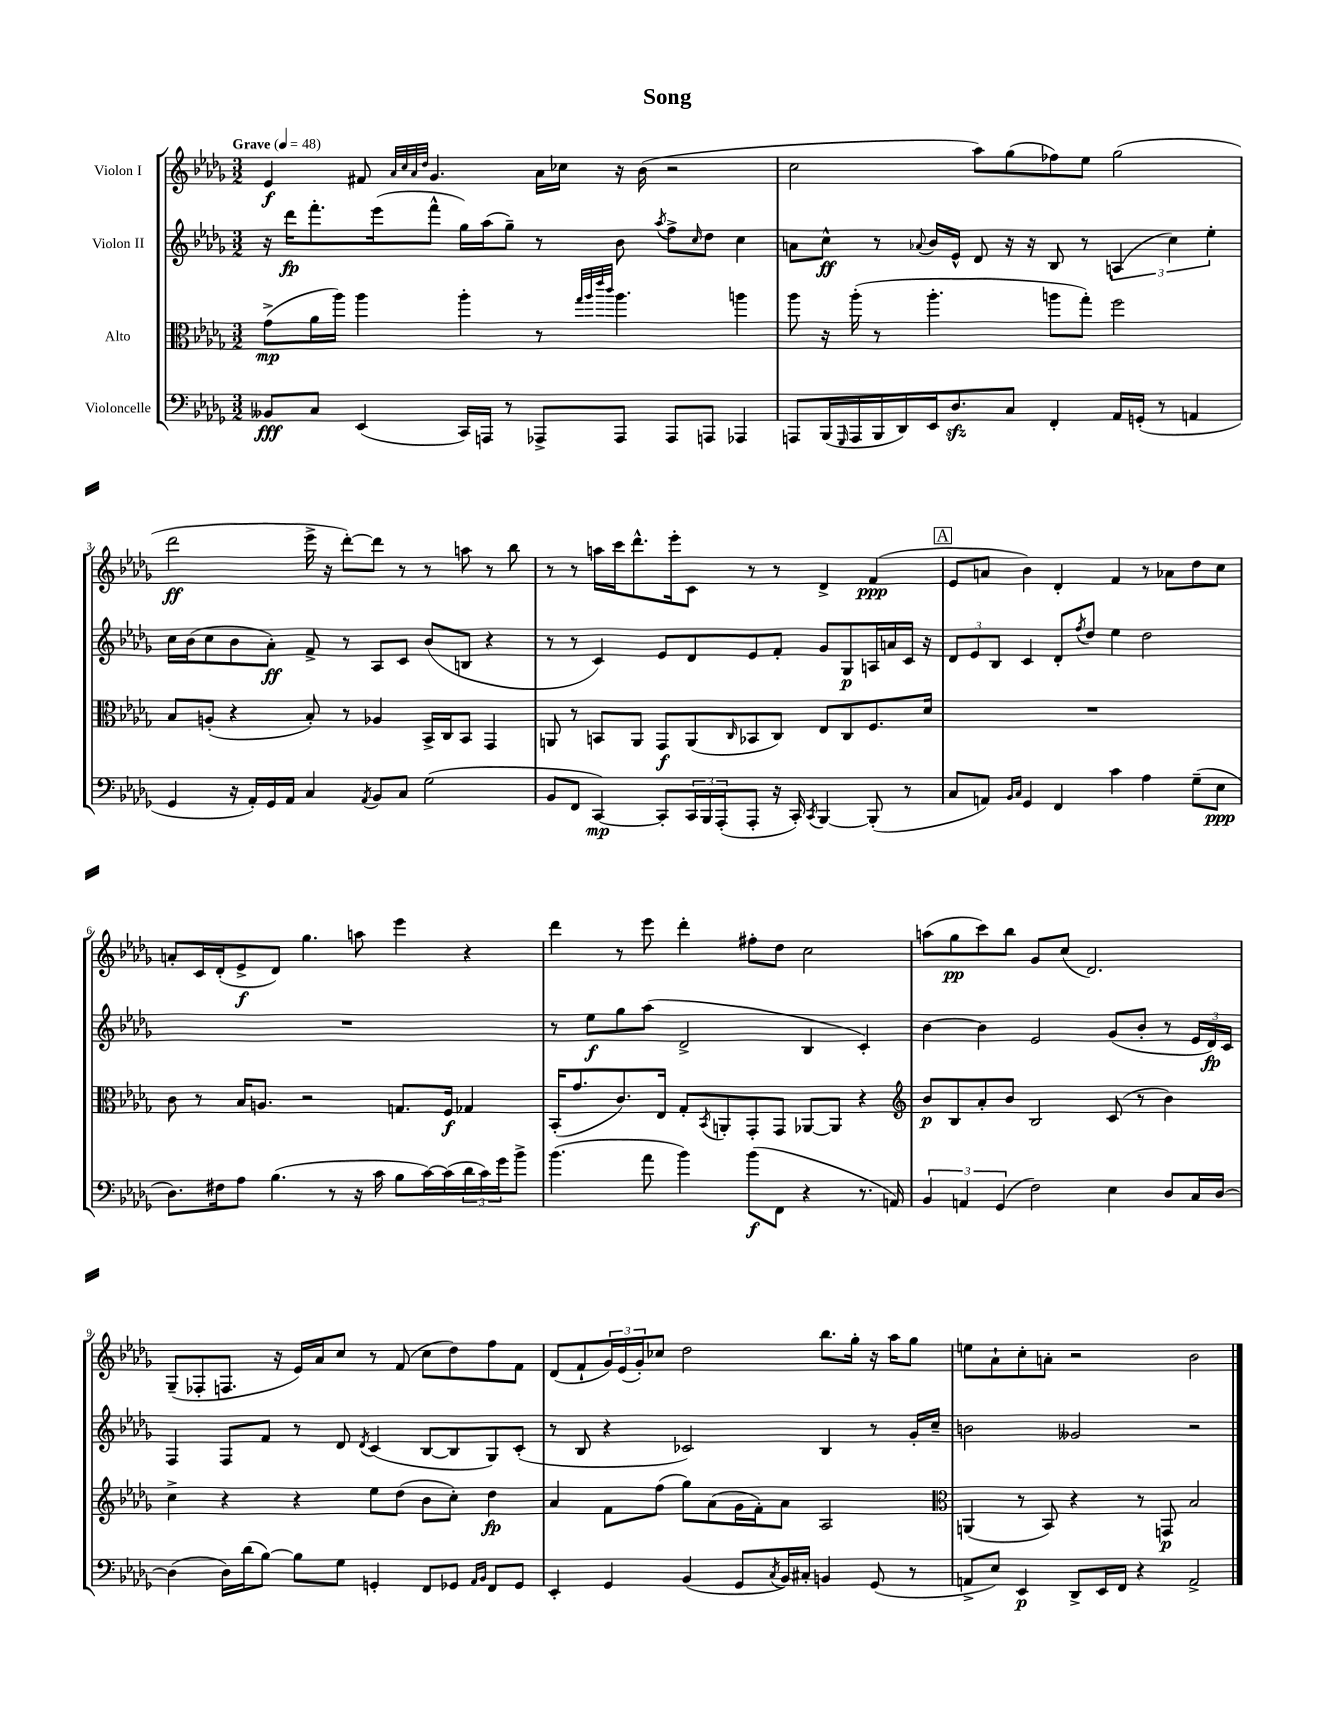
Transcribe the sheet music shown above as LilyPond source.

\header { title = "Song" }
<<
\new StaffGroup <<
\new Staff = "s0" \with { instrumentName = "Violon I" } {
    \clef treble \key des \major \numericTimeSignature \time 3/2 \tempo "Grave" 4 = 48
    ees'4\f fis'8 \grace { aes'32 c''32 aes'32 des''32 } ges'4. aes'16 ces''16 r16 bes'16( r2 |
    c''2 aes''8) ges''8( fes''8) ees''8 ges''2( |
    des'''2\ff ees'''16-> r16 des'''8~-.) des'''8 r8 r8 a''8 r8 bes''8 |
    r8 r8 a''16 c'''16 des'''8.-^ ees'''16-. c'8 r8 r8 des'4-> f'4\ppp( |
    \mark \markup { \box "A" } ees'8 a'8 bes'4) des'4-. f'4 r8 aes'8 des''8 c''8 |
    a'8-. c'16 des'16-.( ees'8->\f des'8) ges''4. a''8 ees'''4 r4 |
    des'''4 r8 ees'''8 des'''4-. fis''8-. des''8 c''2 |
    a''8( ges''8\pp c'''8) bes''8 ges'8 c''8( des'2.) |
    ges8--( fes8-. f8. r16 ees'16) aes'16 c''8 r8 f'8( c''8 des''8) f''8 f'8 |
    des'8( f'8-! \tuplet 3/2 { ges'16) ees'16( ges'16-.) } ces''8 des''2 bes''8. ges''16-. r16 aes''16 ges''8 |
    e''8 aes'8-! c''8-. a'8-. r2 bes'2 \bar "|." |
}
\new Staff = "s1" \with { instrumentName = "Violon II" } {
    \clef treble \key des \major \numericTimeSignature \time 3/2
    r16 des'''16\fp f'''8.-. ees'''16( f'''8-^ ges''16) aes''16( ges''8--) r8 bes'8 \acciaccatura { aes''8 } f''8-> \grace { c''16 } des''8 c''4 |
    a'8 c''8-^\ff r8 \appoggiatura { aes'8 } bes'16 ees'16-^ des'8 r16 r16 bes8 r8 \tuplet 3/2 { a4( c''4) ees''4-. } |
    c''16 bes'16( c''8 bes'8 aes'8-.\ff) f'8-> r8 aes8 c'8 bes'8( b8 r4 |
    r8 r8 c'4) ees'8 des'8 ees'8 f'8-. ges'8 ges8\p a16 a'16 c'16 r16 |
    \mark \markup { \box "A" } \tuplet 3/2 { des'8 ees'8 bes8 } c'4 des'8-. \acciaccatura { f''8 } des''8 ees''4 des''2 |
    R1. |
    r8 ees''8\f ges''8 aes''8( des'2-> bes4 c'4-.) |
    bes'4~ bes'4 ees'2 ges'8( bes'8-. r8 \tuplet 3/2 { ees'16 des'16\fp) c'16 } |
    f4 f8 f'8 r8 des'8 \acciaccatura { des'8 } c'4( bes8~ bes8 ges8) c'8-.( |
    r8 bes8 r4 ces'2) bes4 r8 ges'16-. c''16-- |
    b'2 geses'2 r2 \bar "|." |
}
\new Staff = "s2" \with { instrumentName = "Alto" } {
    \clef alto \key des \major \numericTimeSignature \time 3/2
    ges'8->\mp( aes'16 aes''16) aes''4 aes''4-. r8 \grace { ges''32 aes''32 ees'''32 c'''32 } aes''4. a''4 |
    aes''8 r16 aes''16-.( r8 aes''4.-. a''8 ges''8-.) f''2 |
    bes8 a8-.( r4 bes8-.) r8 aes4 bes,16-> c16 bes,8 ges,4 |
    a,8 r8 b,8 a,8 ges,8\f a,8( \grace { c16 } bes,8 c8) ees8 c8 f8. des'16 |
    \mark \markup { \box "A" } R1. |
    c'8 r8 bes16 a8. r2 g8. f16\f ges4 |
    bes,16-.( ges'8. c'8.) ees16 ges8-. \acciaccatura { bes,8 } a,8-. ges,8-. ges,8 aes,8~ aes,8 r4 |
    \clef treble bes'8\p bes8 aes'8-. bes'8 bes2 c'8( r8 bes'4) |
    c''4-> r4 r4 ees''8 des''8( bes'8 c''8-.) des''4\fp |
    aes'4 f'8 f''8( ges''8) aes'8( ges'16 f'16-.) aes'8 aes2 |
    \clef alto a,4( r8 bes,8) r4 r8 g,8\p bes2 \bar "|." |
}
\new Staff = "s3" \with { instrumentName = "Violoncelle" } {
    \clef bass \key des \major \numericTimeSignature \time 3/2
    beses,8\fff c8 ees,4( c,16) a,,16 r8 aes,,8-> aes,,8 aes,,8 a,,8 aes,,4 |
    a,,8 bes,,16( \grace { ges,,16 } a,,16 bes,,16 des,16) ees,16 des8.\sfz c8 f,4-. aes,16 g,16-.( r8 a,4 |
    ges,4 r16 aes,16-.) ges,16 aes,16 c4 \acciaccatura { aes,8 } bes,8 c8 ges2( |
    bes,8 f,8 c,4~\mp) c,8-. \tuplet 3/2 { c,16 bes,,16 aes,,16-.( } aes,,8-. r16 c,16-.) \acciaccatura { c,8 } bes,,4~ bes,,8-.( r8 |
    \mark \markup { \box "A" } c8 a,8) \grace { bes,16 c16 } ges,4 f,4 c'4 aes4 ges8--( ees8\ppp |
    des8.) fis16 aes8 bes4.( r8 r16 c'16 bes8 c'16~) c'16( \tuplet 3/2 { des'16 c'16) ges'16 } bes'8-> |
    bes'4.( aes'8 bes'4) bes'8\f( f,8 r4 r8. a,16) |
    \tuplet 3/2 { bes,4 a,4 ges,4( } f2) ees4 des8 c16 des16~ |
    des4( des16) des'16( bes8~) bes8 ges8 g,4-. f,8 ges,8 \grace { aes,16 bes,16 } f,8 ges,8 |
    ees,4-. ges,4 bes,4( ges,8 \acciaccatura { c8 } bes,16) cis16-. b,4 ges,8( r8 |
    a,8-> ees8) ees,4\p des,8-> ees,16 f,16 r4 a,2-> \bar "|." |
}
>>
>>
